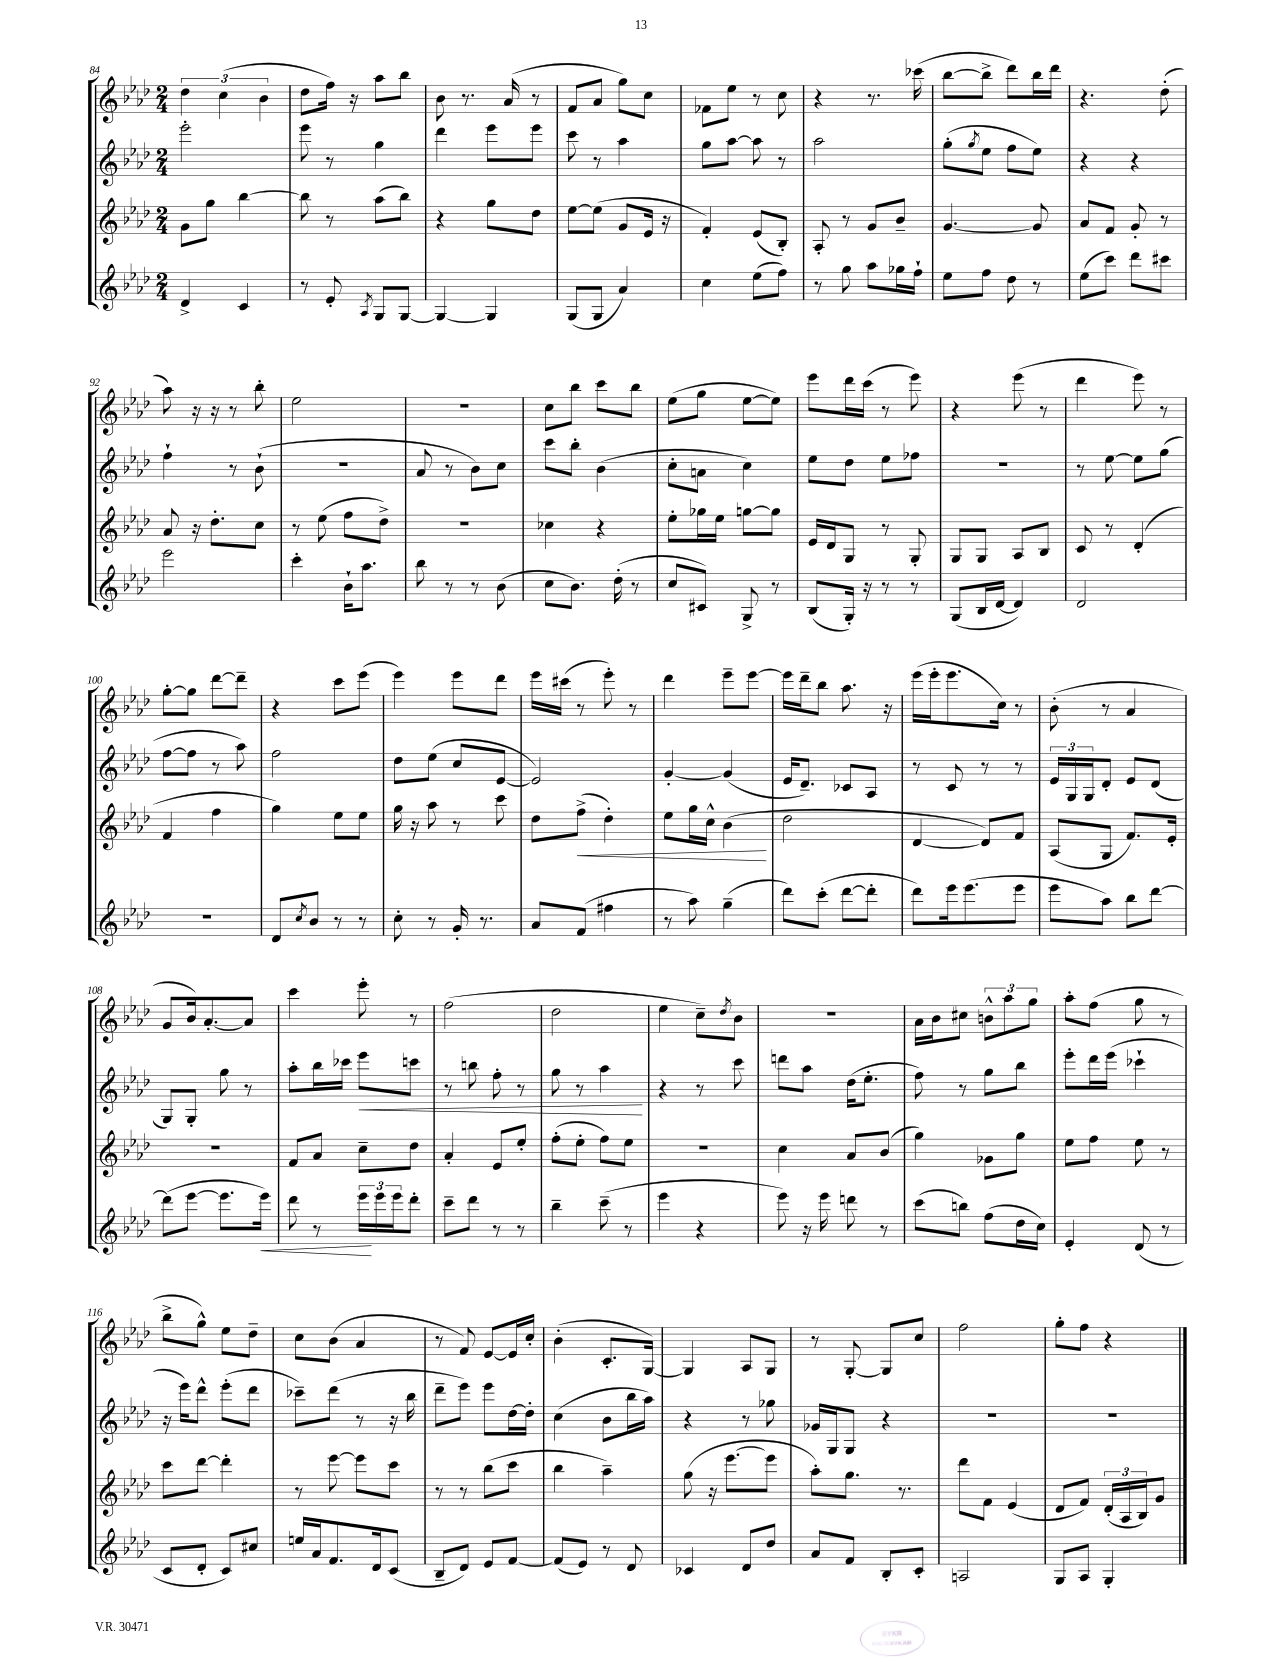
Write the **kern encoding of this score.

**kern	**kern	**kern	**kern
*staff4	*staff3	*staff2	*staff1
*clefG2	*clefG2	*clefG2	*clefG2
*k[b-e-a-d-]	*k[b-e-a-d-]	*k[b-e-a-d-]	*k[b-e-a-d-]
*M2/4	*M2/4	*M2/4	*M2/4
4d-^	8g	2eee-'	6dd-
.	8gg	.	.
.	.	.	(6cc
4c	[4bb-	.	.
.	.	.	6b-
=	=	=	=
8r	8bb-]	8eee-	8dd-
8e-'	8r	8r	16ff)
.	.	.	16r
8qA-	.	.	.
8G	(8aa-	4gg	8aa-
[8G	8bb-)	.	8bb-
=	=	=	=
4G_	4r	4ddd-	8b-
.	.	.	8.r
4G]	8gg	8eee-	.
.	.	.	(16a-
.	8dd-	8eee-	8r
=	=	=	=
(8G	[8ee-	8ccc	8f
8G	(8ee-]	8r	8a-
4a-)	8g	4aa-	8gg)
.	16e-	.	8cc
.	16r	.	.
=	=	=	=
4cc	4f')	8gg	8f-
.	.	[8aa-	8ee-
(8ee-	(8e-	8aa-]	8r
8ff)	8B-')	8r	8cc
=	=	=	=
8r	8A-'	2aa-	4r
8gg	8r	.	.
8aa-	8g	.	8.r
16gg-	8b-~	.	.
16ff`	.	.	(16ccc-
=	=	=	=
8ee-	[4.g	(8gg'	[8bb-
.	.	8qgg	.
8ff	.	8ee-	8bb-^]
8dd-	.	8ff	8ddd-)
8r	8g]	8ee-)	16bb-
.	.	.	16ddd-
=	=	=	=
(8ee-	8a-	4r	4.r
8ccc)	8f	.	.
8ddd-	8g'	4r	.
8ccc#	8r	.	(8dd-'
=	=	=	=
2eee-	8a-	4ff`	8aa-)
.	16r	.	16r
.	8.dd-'	.	16r
.	.	8r	8r
.	8cc	(8b-`	8bb-'
=	=	=	=
4ccc'	8r	2r	2ee-
.	(8ee-	.	.
16b-`	8ff	.	.
8.aa-	.	.	.
.	8dd-^)	.	.
=	=	=	=
8bb-	2r	8a-	2r
8r	.	8r	.
8r	.	8b-)	.
(8b-	.	8cc	.
=	=	=	=
8cc	4cc-	8ccc	8cc
8.b-)	.	8bb-'	8bb-
.	4r	(4b-	8ccc
(16dd-'	.	.	.
8r	.	.	8bb-
=	=	=	=
8cc	8ee-'	8cc'	(8ee-
8c#)	16gg-	8a	8gg
.	16ee-	.	.
8G^	[8gg	4cc)	[8ee-
8r	8gg]	.	8ee-])
=	=	=	=
(8B-	16e-	8ee-	8eee-
.	16d-	.	.
16G')	8G	8dd-	16ddd-
16r	.	.	(16ccc
8r	8r	8ee-	8r
8r	8G'	8ff-	8eee-)
=	=	=	=
(8G	8G	2r	4r
16B-	8G	.	.
[16d-	.	.	.
4d-])	8A-	.	(8eee-
.	8B-	.	8r
=	=	=	=
2d-	8c	8r	4ddd-
.	8r	[8ee-	.
.	(4d-'	8ee-]	8eee-)
.	.	(8gg	8r
=	=	=	=
2r	4f	[8ff	[8gg'
.	.	8ff]	8gg]
.	4ff	8r	[8ddd-
.	.	8aa-)	8ddd-~]
=	=	=	=
8d-	4gg)	2ff	4r
8qcc	.	.	.
8b-	.	.	.
8r	8ee-	.	8ccc
8r	8ee-	.	(8eee-
=	=	=	=
8cc'	16gg	8dd-	4eee-)
.	16r	.	.
8r	8aa-	(8ee-	.
16g'	8r	8cc	8eee-
8.r	.	.	.
.	8ccc	[8e-	8ddd-
=	=	=	=
8a-	8dd-	2e-])	16eee-
.	.	.	(16ccc#
(8f	(8ff^	.	8r
4ff#	4dd-')	.	8eee-')
.	.	.	8r
=	=	=	=
8r	8ee-	[4g'	4ddd-
8aa-)	16gg	.	.
.	16cc^^	.	.
(4gg~	(4b-	(4g]	8eee-~
.	.	.	[8eee-
=	=	=	=
8ddd-)	2dd-	16e-	16eee-]
.	.	8.d-~)	16ddd-~
(8ccc'	.	.	8bb-
[8ddd-	.	8c-	8.aa-
8ddd-']	.	8A-	.
.	.	.	16r
=	=	=	=
8ddd-)	[4d-	8r	(16eee-
.	.	.	16eee-'
16eee-	.	8c	8.eee-
(8.eee-	.	.	.
.	8d-])	8r	.
.	.	.	16cc)
8eee-	8f	8r	8r
=	=	=	=
8eee-	(8A-	24e-	(8b-'
.	.	24G	.
.	.	24G	.
8aa-)	8G	8d-'	8r
8bb-	8.f)	8e-	4a-
[8ddd-	.	(8d-	.
.	16e-'	.	.
=	=	=	=
(8ddd-]	2r	8G)	8g
[8eee-	.	8G'	16b-)
.	.	.	[8.a-'
8.eee-]	.	8gg	.
.	.	8r	8a-]
16eee-)	.	.	.
=	=	=	=
8ddd-	8f	8aa-'	4ccc
8r	8a-	16bb-	.
.	.	16ccc-	.
24eee-	8cc~	8eee-	8eee-'
24eee-	.	.	.
24eee-	.	.	.
8ddd-'	8dd-	8ccc	8r
=	=	=	=
8ccc~	4a-'	8r	(2ff
8ddd-	.	8bb	.
8r	8e-	8ff'	.
8r	8ee-'	8r	.
=	=	=	=
4bb-~	(8ff'	8gg	2dd-
.	8ee-'	8r	.
(8ccc~	8ff)	4aa-	.
8r	8ee-	.	.
=	=	=	=
4eee-	2r	4r	4ee-
4r	.	8r	8cc~)
.	.	.	8qdd-
.	.	8ccc	8b-
=	=	=	=
8eee-)	4cc	8ddd	2r
16r	.	8aa-	.
16eee-	.	.	.
8ddd	8a-	(16dd-	.
.	.	8.ee-'	.
8r	(8b-	.	.
=	=	=	=
(8ccc	4gg)	8ff)	16a-
.	.	.	16b-
8bb)	.	8r	8cc#
(8ff	8g-	8gg	12b^^
.	.	.	12aa-
16dd-	8gg	8bb-	.
.	.	.	12gg
16cc)	.	.	.
=	=	=	=
4e-'	8ee-	8eee-'	8aa-'
.	8ff	16ddd-	(8ff
.	.	(16eee-	.
(8d-	8ee-	4ccc-`	8gg
8r	8r	.	8r
=	=	=	=
8c	8ccc	16r	8bb-^
.	.	16eee-)	.
8d-'	[8ddd-	8ddd-^^	8gg^^)
8c)	4ddd-']	(8eee-'	8ee-
8cc#	.	8ddd-	8dd-~
=	=	=	=
16ee	8r	8ccc-~)	8cc
16a-	.	.	.
8.f	[8eee-	(8ddd-	(8b-
.	8eee-]	8r	4a-
16d-	.	.	.
(8c	8ccc	16r	.
.	.	16bb-	.
=	=	=	=
8B-~	8r	8ddd-~	8r
8d-)	8r	8eee-)	8f)
8e-	(8bb-	8eee-	[8e-
[8f	8ccc	[16dd-	16e-]
.	.	16dd-']	16cc'
=	=	=	=
(8f]	4bb-	(4cc	(4b-'
8e-)	.	.	.
8r	4aa-~)	8b-	8.c'
8d-	.	16bb-	.
.	.	16aa-)	[16G)
=	=	=	=
4c-	(8gg	4r	4G]
.	16r	.	.
.	[8.eee-	.	.
8d-	.	8r	8A-
8dd-	8eee-]	8gg-	8G
=	=	=	=
8a-	8aa-')	16g-	8r
.	.	16G	.
8f	8.gg	8G	[8G'
8B-'	.	4r	8G]
.	8.r	.	.
8c'	.	.	8cc
=	=	=	=
2A	8ddd-	2r	2ff
.	8f	.	.
.	(4e-	.	.
=	=	=	=
8G	8d-	2r	8gg'
8A-	8f)	.	8ff
4G'	(24d-'	.	4r
.	24A-	.	.
.	24B-)	.	.
.	8g	.	.
==	==	==	==
*-	*-	*-	*-
